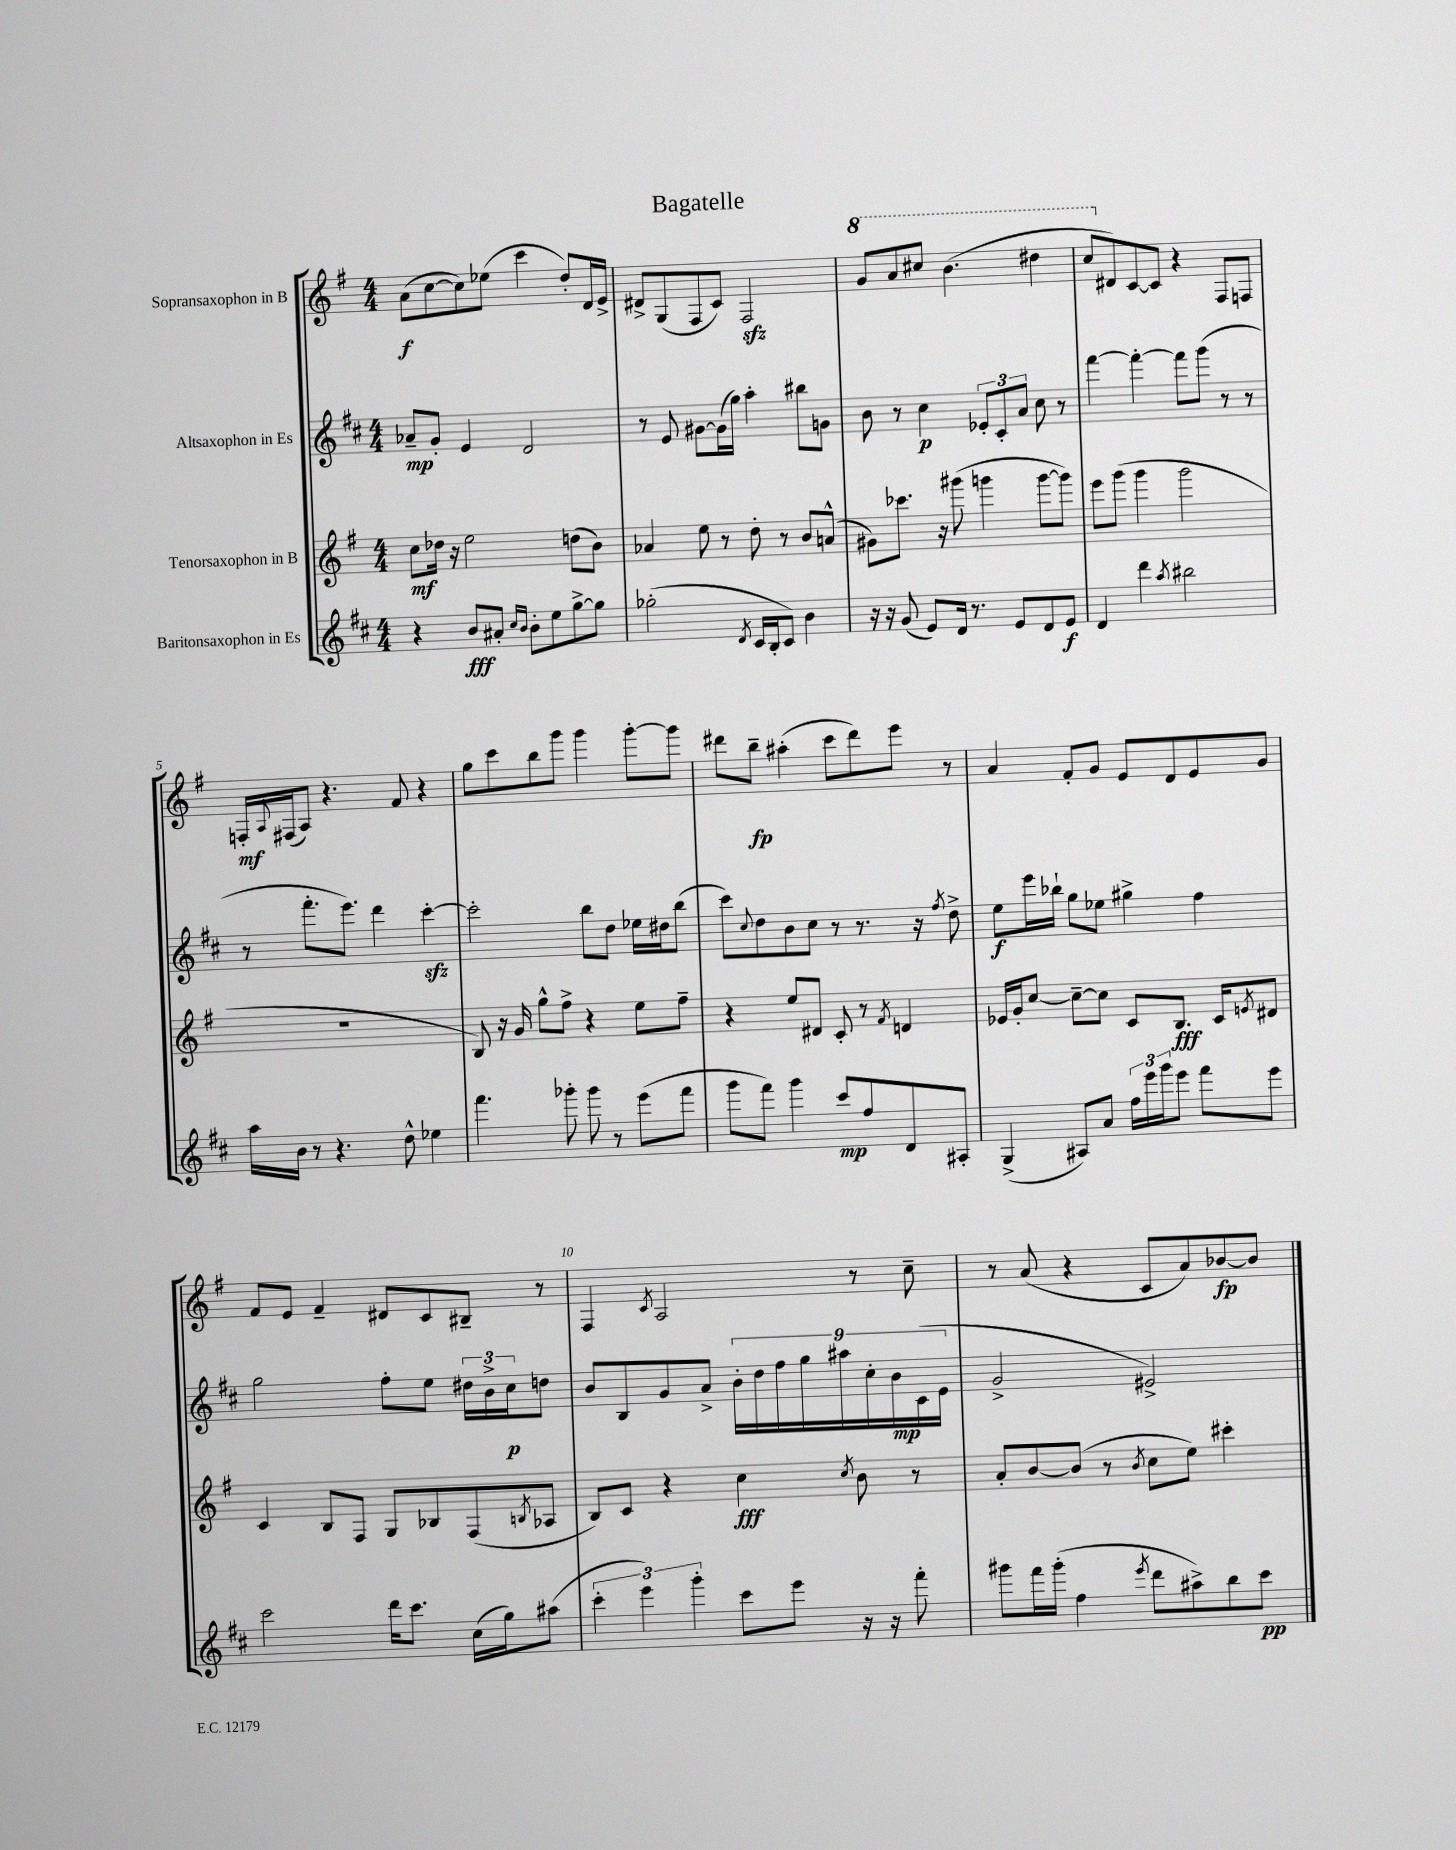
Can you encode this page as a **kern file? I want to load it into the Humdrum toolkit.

**kern	**kern	**kern	**kern
*staff4	*staff3	*staff2	*staff1
*clefG2	*clefG2	*clefG2	*clefG2
*k[f#c#]	*k[f#]	*k[f#c#]	*k[f#]
*M4/4	*M4/4	*M4/4	*M4/4
4r	8cc	8a-~	(8a
.	16dd-	8g'	[8cc
.	16r	.	.
8b	2ee	4e	8cc])
8a#'	.	.	(8ee-
16qqcc#	.	.	.
16qqb	.	.	.
8b'	.	2d	4ccc
8ee	.	.	.
[8gg^	(8dd	.	8dd')
8gg]	8b)	.	16d
.	.	.	16e^
=	=	=	=
(2gg-'	4a-	8r	8d#^
.	.	8e	(8G
.	8ee	[8g#	8F#
.	8r	(16g#]	8c)
.	.	16gg)	.
8qd	.	.	.
16c#	8dd'	4aa'	2F#
16B'	.	.	.
8c#)	8r	.	.
4b	8b	8bb#	.
.	(8a^^	8g	.
=	=	=	=
16r	8g#)	8b	8gg
16r	.	.	.
(8g	8.ccc-	8r	8aa
8e)	.	4cc#	8ccc#
.	16r	.	.
16d	(8ggg#	.	(4.bb
8.r	.	.	.
.	4ggg	12e-'	.
.	.	12c#'	.
8e	.	.	.
.	.	12a	.
8d	[8ggg	8cc#	4ddd#
8e	8ggg])	8r	.
=	=	=	=
4d	8eee	[4fff#	8ccc
.	(8ggg	.	8d#)
4ddd	4ggg	4fff#'_	[8c
.	.	.	8c]
8qaa	.	.	.
2bb#	2ggg	8fff#]	4r
.	.	(8ggg	.
.	.	8r	8F#
.	.	8r	8F
=	=	=	=
16aa	1r	8r	16F'
.	.	.	8qqA
16b	.	.	(16F#
8r	.	8.fff#'	8A)
4.r	.	.	4.r
.	.	8.eee)	.
.	.	4ddd	.
8dd^^	.	.	8f#
4ee-	.	[4ccc#'	4r
=	=	=	=
4.fff#	8B)	2ccc#']	8gg
.	16r	.	8ccc
.	16g	.	.
.	8gg^^	.	8bb
8ggg-'	8ff#^	.	8ggg
8ggg-	4r	8bb	4ggg
8r	.	8dd	.
(8eee	8ee	16ee-	[8ggg'
.	.	16dd#	.
8fff#	8ff#~	(8bb	8ggg]
=	=	=	=
8ggg	4r	8ccc#)	8ddd#
.	.	8qqcc#	.
8fff#)	.	8dd	8bb~
4ggg	8ee	8b	(4aa#'
.	8d#	8cc#	.
8ccc#	8c'	8r	8ccc
8ff#	8r	8.r	8ddd#)
.	8qf#	.	.
8d	4d	.	8eee
.	.	16r	.
.	.	8qff#	.
8A#'	.	8dd^	8r
=	=	=	=
(4G^	16e-	8ee	4a
.	16g'	.	.
.	[8cc	16eee	.
.	.	16bb-`	.
8A#)	8cc~_	8gg	8f#'
8a	8cc]	8ee-	8g
24ff#	8c	4gg#^	8e
24eee	.	.	.
24ggg	.	.	.
8eee	8.B	.	8d
8fff#	.	4ff#	8e
.	16c	.	.
.	8qe	.	.
8eee	8d#	.	8g
=	=	=	=
2ccc#	4c	2gg	8f#
.	.	.	8e
.	8B	.	4f#~
.	8F#	.	.
16ddd	8G	8ff#'	8d#
8.ccc#	.	.	.
.	8B-	8ee	8c
(16cc#	(8F#	24dd#	8B#~
.	.	24b^	.
16gg)	.	.	.
.	.	24cc#	.
.	8qB	.	.
(8aa#	8A-	8dd	8r
=	=	=	=
6ccc#'	8B)	8b	4F#
.	8c	8B	.
6eee)	.	.	.
.	.	.	8qc
.	4r	8g	2A
6ggg'	.	.	.
.	.	8a^	.
8ccc#	4cc	18b'	.
.	.	18dd	.
.	.	18ff#	.
8eee	.	.	.
.	.	18gg	.
.	.	18aa#	.
.	8qcc	.	.
16r	8b	.	8r
.	.	18cc#'	.
16r	.	.	.
.	.	18b	.
8fff#'	8r	.	8cc~
.	.	(18c#	.
.	.	18e	.
=	=	=	=
8ggg#	8a'	2g^	8r
16fff#	[8b	.	(8a
(16ggg#'	.	.	.
4ff#	(8b]	.	4r
.	8r	.	.
8qeee	8qb	.	.
8ddd	8cc	2e#^)	8c
8aa#^)	8ee)	.	8a)
8bb	4ccc#'	.	[8b-
8ccc#	.	.	8b-]
==	==	==	==
*-	*-	*-	*-
